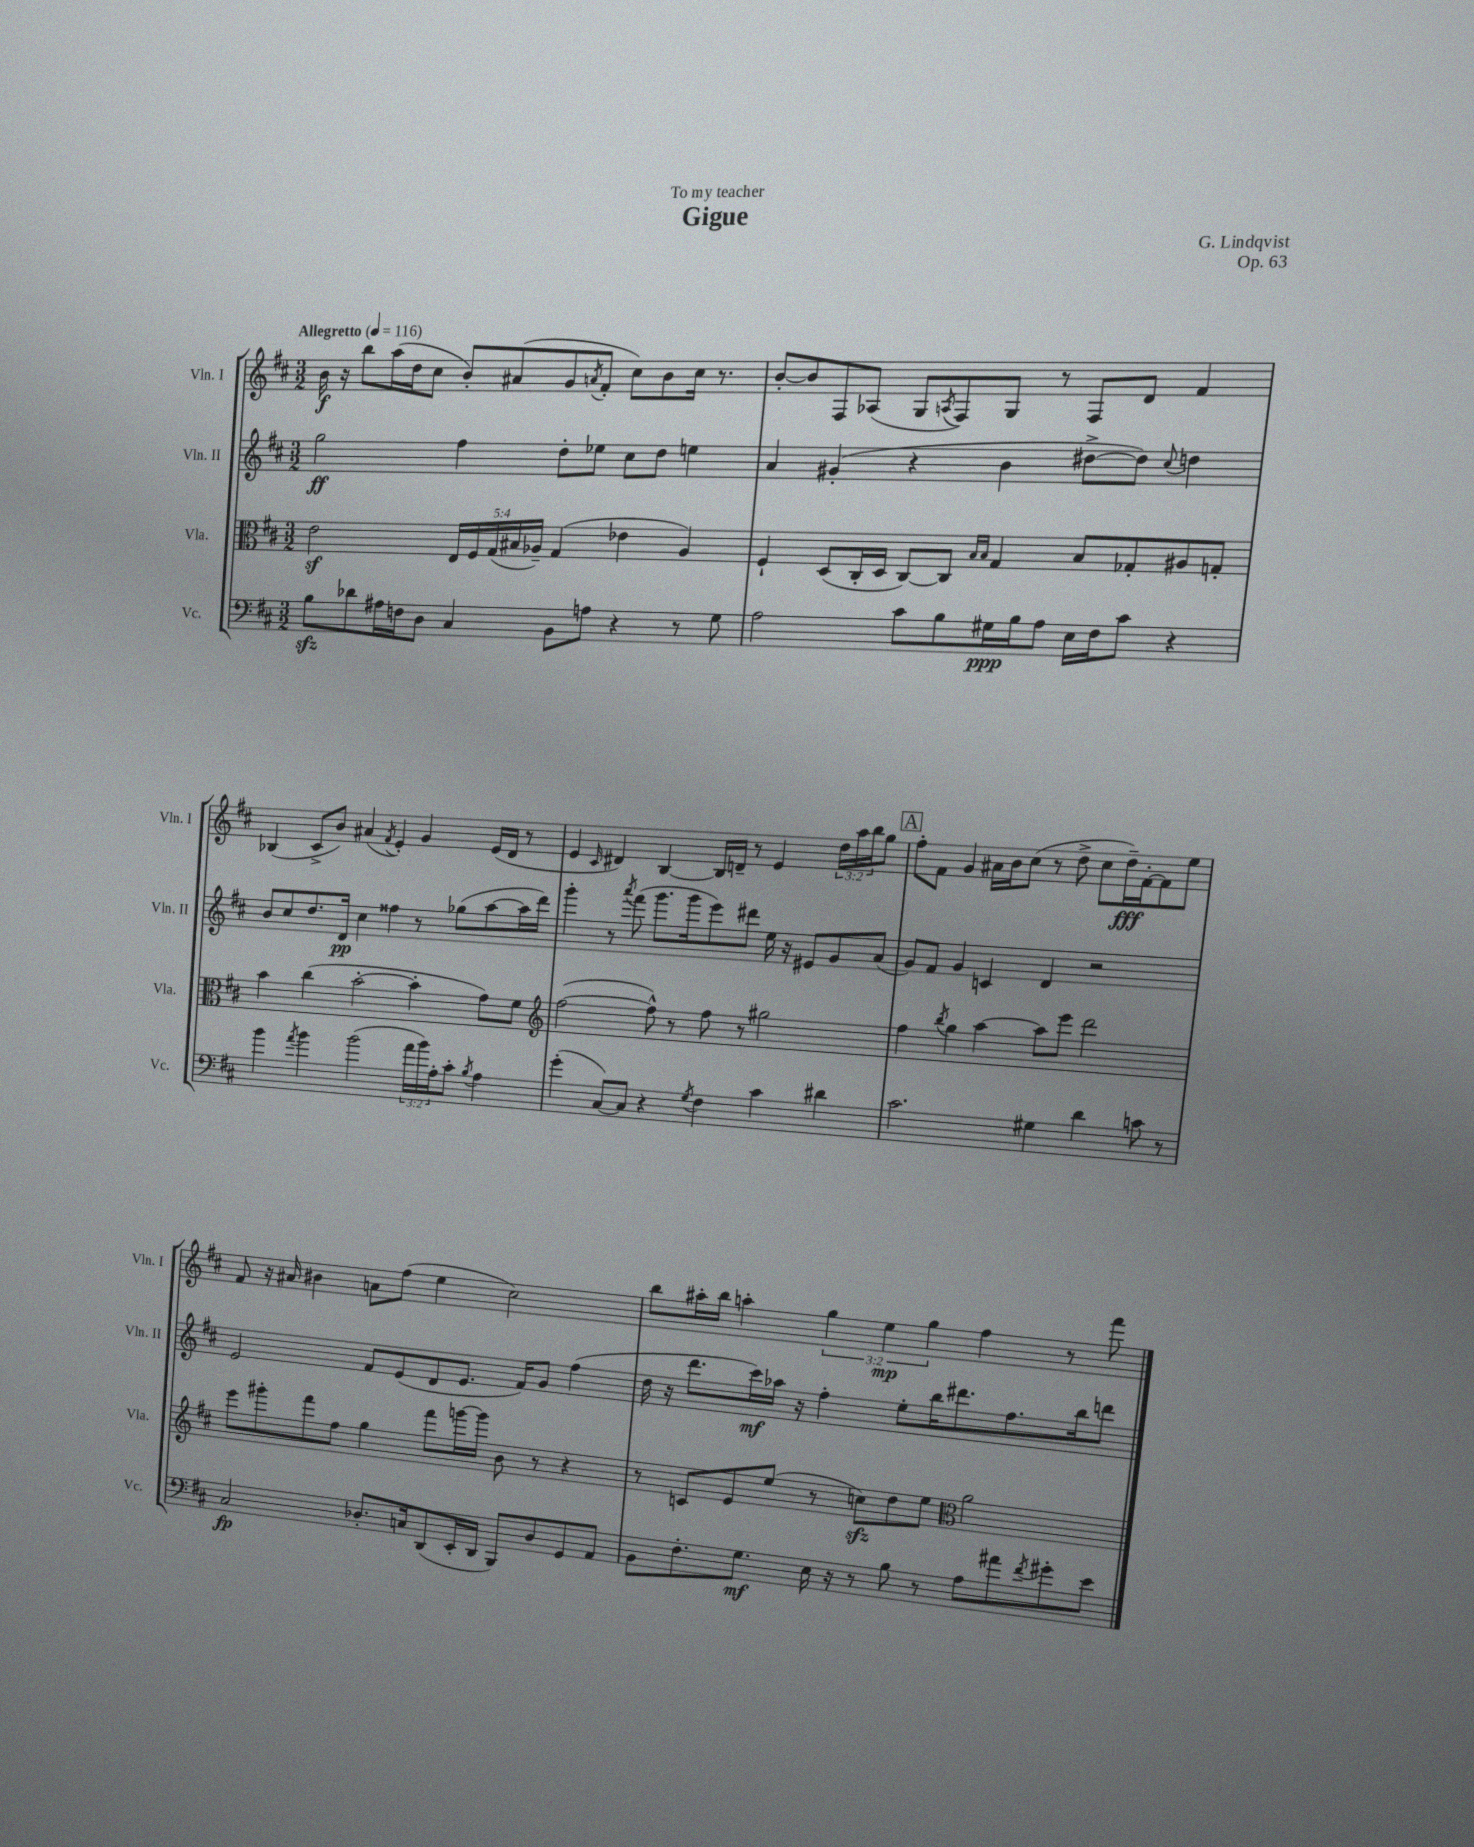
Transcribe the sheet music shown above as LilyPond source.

\header { title = "Gigue" composer = "G. Lindqvist" dedication = "To my teacher" opus = "Op. 63" }
<<
\new StaffGroup <<
\new Staff = "s0" \with { instrumentName = "Vln. I" shortInstrumentName = "Vln. I" } {
    \clef treble \key d \major \numericTimeSignature \time 3/2 \override Staff.TupletNumber.text = #tuplet-number::calc-fraction-text \tempo "Allegretto" 4 = 116
    b'16\f r16 b''8 a''16( d''16 cis''8 b'8-.) ais'8( g'8 \acciaccatura { a'8 } fis'8-. cis''8) b'8 cis''16 r8. |
    b'8~-. b'8 fis8 aes8( g8 \acciaccatura { a8 } fis8) g8 r8 fis8 d'8 fis'4 |
    bes4( cis'8-> b'8) ais'4( \acciaccatura { fis'8 } e'4-.) g'4 e'16( d'16 r8 |
    e'4 \grace { cis'16 } dis'4) b4~ b16 d'16-- r8 e'4 \tuplet 3/2 { d''16 a''16 b''16 } g''8 |
    \mark \markup { \box "A" } fis''8-. fis'8 g'4 ais'16 b'16 cis''8( r8 d''8-> cis''8 d''16--\fff) fis'16~-. fis'8 e''8 |
    fis'8 r16 ais'16 bis'4 a'8 fis''8( e''4 cis''2) |
    b''8 ais''16-. b''16 a''4-. \tuplet 3/2 { g''4 e''4\mp g''4 } fis''4 r8 fis'''8 \bar "|." |
}
\new Staff = "s1" \with { instrumentName = "Vln. II" shortInstrumentName = "Vln. II" } {
    \clef treble \key d \major \numericTimeSignature \time 3/2
    g''2\ff fis''4 d''8-. ees''8 cis''8 d''8 e''4 |
    a'4 gis'4-.( r4 b'4 dis''8~-> dis''8) \appoggiatura { cis''8 } d''4 |
    b'8 cis''8 d''8. d'16\pp cis''4 fisis''4 r8 ges''8( a''8~ a''16 d'''16) |
    g'''4-. r8 \acciaccatura { a'''8 } fis'''8( g'''8. g'''16 e'''8) dis'''8 e''16 r16 eis'8 g'8 a'8( |
    \mark \markup { \box "A" } g'8) fis'8 g'4 c'4 d'4 r2 |
    e'2 fis'8 e'8( d'8 e'8. fis'16) g'8 fis''4( |
    d''16 r16 d'''8. cis'''16\mf) aes''16 r16 fis''4-. e''8-. b''16 dis'''8. fis''8. b''16 d'''8 \bar "|." |
}
\new Staff = "s2" \with { instrumentName = "Vla." shortInstrumentName = "Vla." } {
    \clef alto \key d \major \numericTimeSignature \time 3/2 \override Staff.TupletNumber.text = #tuplet-number::calc-fraction-text
    e'2\sf \tuplet 5/4 { e16 fis16 g16( bis16 aes16--) } g4( ees'4 aes4) |
    fis4-! d8( cis16-. d16 cis8~) cis8 \grace { b16 b16 } g4 b8 ges8-. ais8 g8-. |
    b'4 cis''4( b'2~-. b'4-. g'8) fis'8 |
    \clef treble fis''2~( fis''8-^) r8 fis''8 r8 gis''2 |
    \mark \markup { \box "A" } fis''4 \acciaccatura { b''8 } g''4 a''4~ a''8 e'''8 d'''2 |
    e'''8 gis'''8-. fis'''8 fis''8 g''4 fis'''8 g'''16~ g'''16 b'8 r8 r4 |
    r8 c'8 e'8 e''8( r8 c''8\sfz) d''8 e''8 \clef alto a'2 \bar "|." |
}
\new Staff = "s3" \with { instrumentName = "Vc." shortInstrumentName = "Vc." } {
    \clef bass \key d \major \numericTimeSignature \time 3/2 \override Staff.TupletNumber.text = #tuplet-number::calc-fraction-text
    b8\sfz des'8 ais16 f16 d8 cis4 b,8 a8 r4 r8 g8 |
    a2 cis'8 b8 gis16\ppp b16 a8 e16 fis16 cis'8 r4 |
    b'4 \acciaccatura { a'8 } b'4 b'2( \tuplet 3/2 { a'16 b'16) a16-. } cis'8-. \acciaccatura { b8 } a4 |
    g'4-.( cis8~) cis8 r4 \acciaccatura { g8 } fis4 cis'4 dis'4 |
    \mark \markup { \box "A" } cis'2. gis4 d'4 c'8 r8 |
    cis2\fp des8.-. c16 d,8( e,16-. d,16 b,,8) des8 g,8 a,8 |
    b,8 fis8.-. g8.\mf e16 r16 r8 b8 r8 a8 ais'8 \acciaccatura { fis'8 } gis'8-. e'8 \bar "|." |
}
>>
>>
\layout { \context { \Score \remove "Bar_number_engraver" } }
